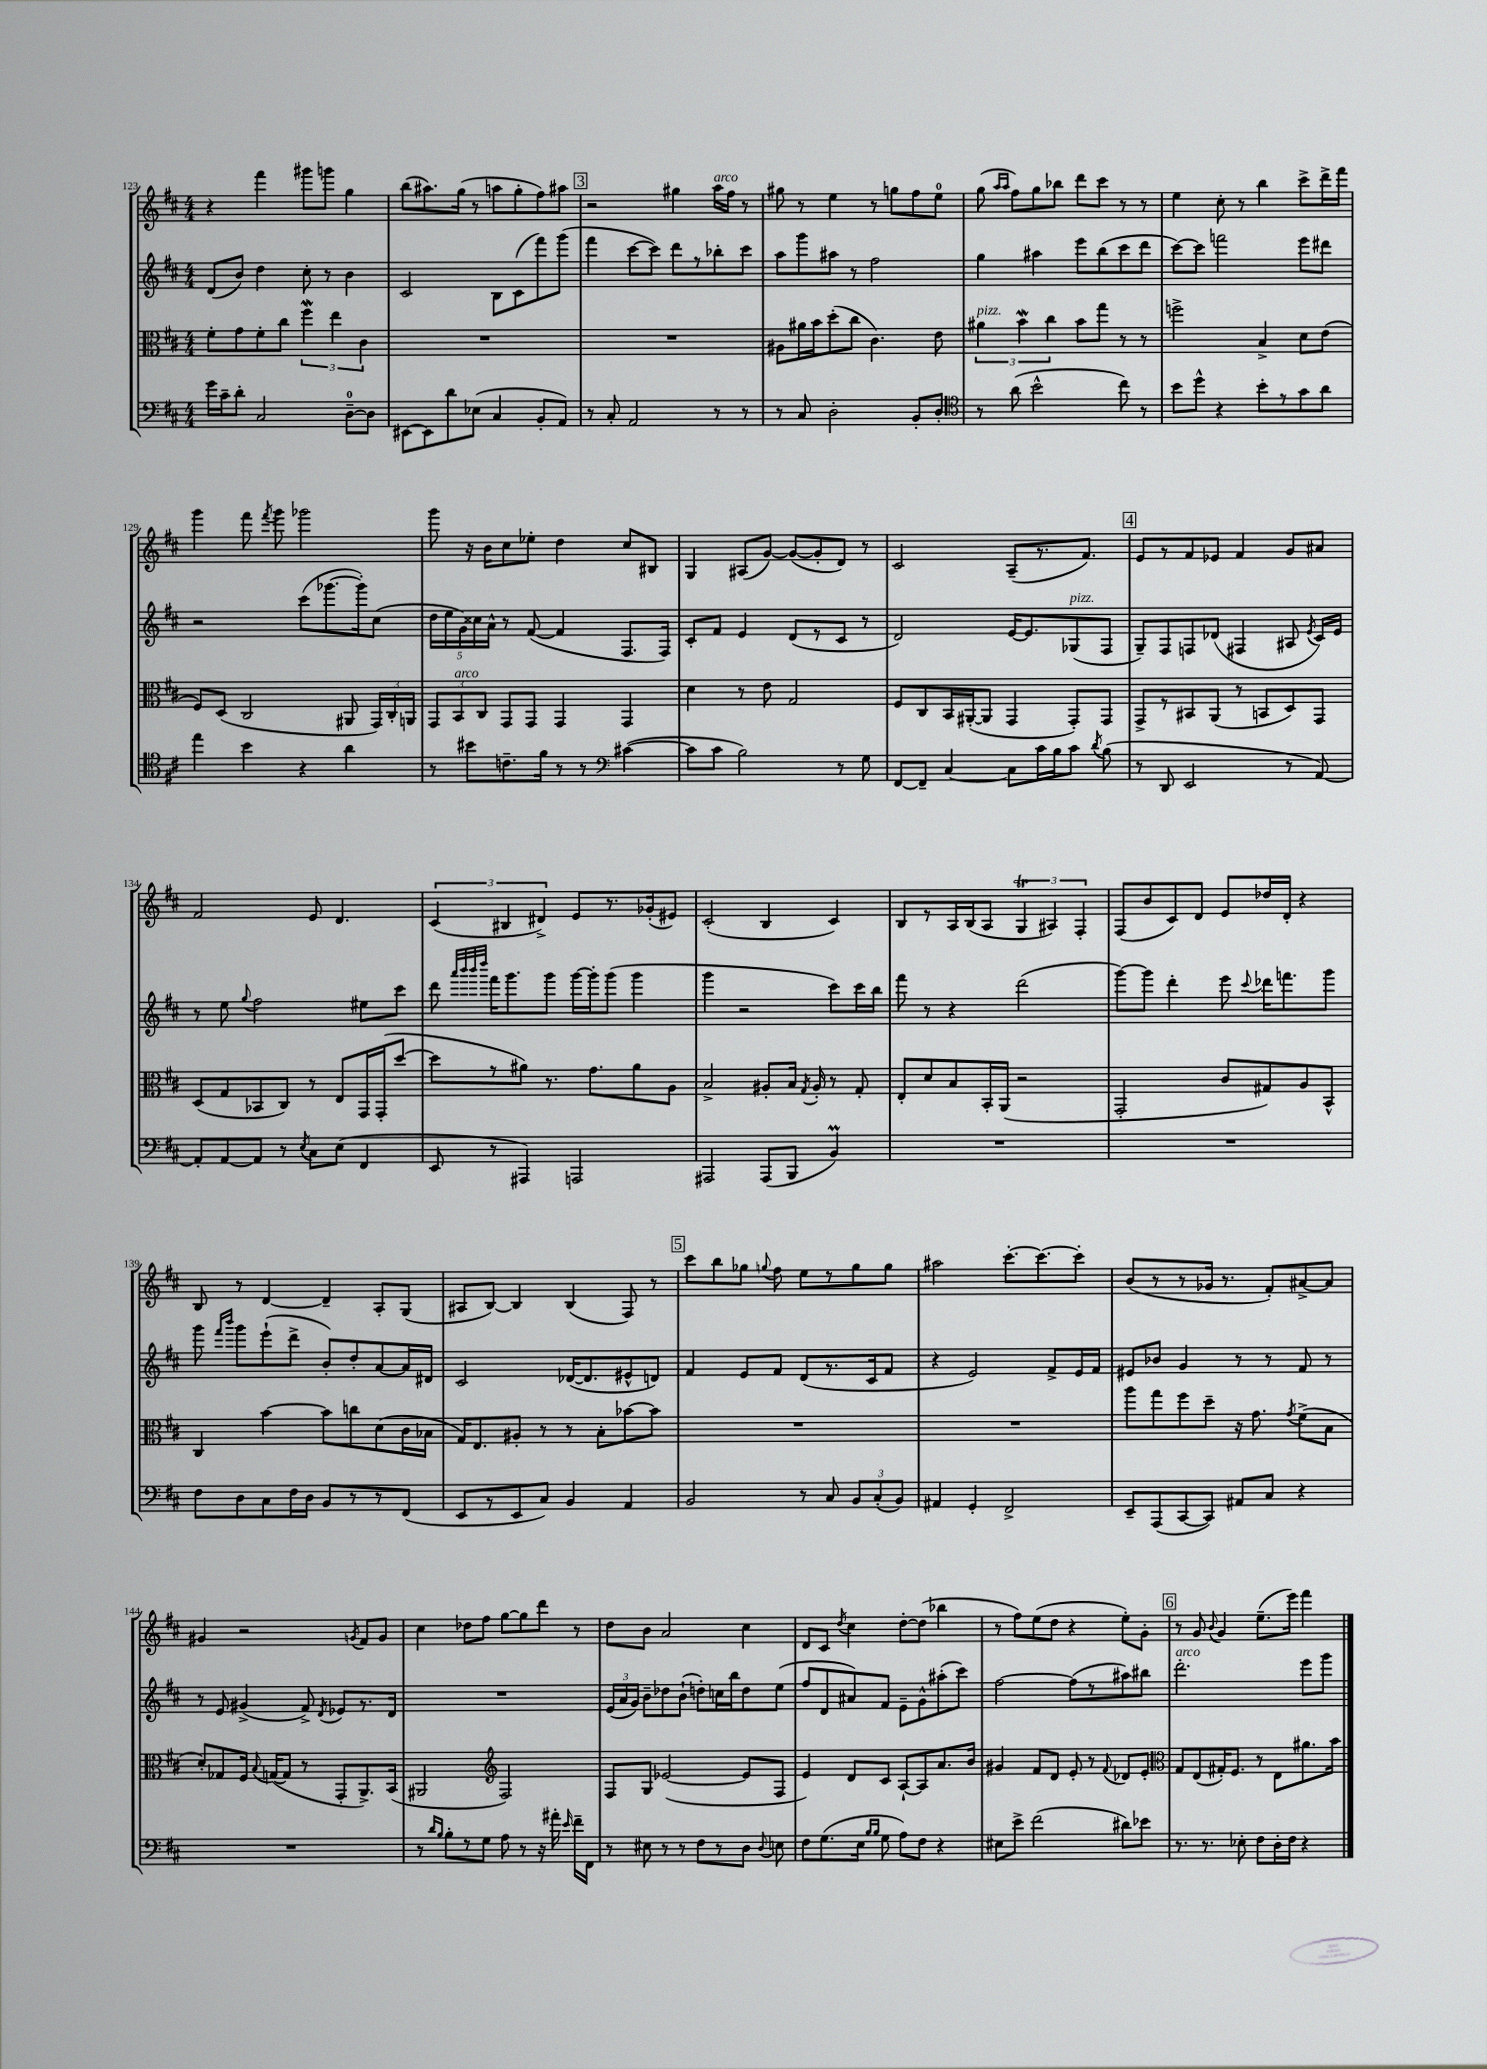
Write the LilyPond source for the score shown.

<<
\new StaffGroup <<
\new Staff = "s0" {
    \clef treble \key d \major \numericTimeSignature \time 4/4
    \autoBeamOff r4 fis'''4 gis'''8[ g'''8] g''4 |
    b''8[( ais''8.) g''16]( r8 a''8[ g''8-. fis''8) ais''8] |
    \mark \markup { \box "3" } r2 gis''4 a''16[^\markup { \italic "arco" } fis''16] r8 |
    gis''8 r8 e''4 r8 g''8[ fis''8 e''8]-0 |
    g''8( \grace { a''16[ a''16] } fis''8[) g''8 bes''8] d'''8[ cis'''8] r8 r8 |
    e''4 cis''8-. r8 b''4 cis'''8[-> d'''16-> fis'''16] |
    g'''4 fis'''8 \acciaccatura { fis'''8 } g'''8 ges'''2 |
    g'''8 r16 b'16[ cis''8 ees''8]-. d''4 cis''8[ bis8] |
    g4 ais8[( g'8]~) g'8[~( g'8-. d'8]) r8 |
    cis'2 a8[--( r8. fis'8.]) |
    \mark \markup { \box "4" } e'8[ r8 fis'8 ees'8] fis'4 g'8[ ais'8] |
    fis'2 e'8 d'4. |
    \tuplet 3/2 { cis'4( bis4 dis'4->) } e'8[ r8. ges'16-.( eis'8]) |
    cis'2-.( b4 cis'4) |
    b8[ r8 a16 b16( a8] \tuplet 3/2 { g4\trill ais4) fis4-. } |
    fis8[( b'8 cis'8) d'8] e'8[ des''16 d'16]-. r4 |
    b8 r8 d'4~ d'4-- a8[-. g8]( |
    ais8[ b8]~) b4 b4( fis8) r8 |
    \mark \markup { \box "5" } cis'''8[ b''8 ges''8] \appoggiatura { g''8 } fis''8 e''8[ r8 g''8 g''8] |
    ais''2 cis'''8.[~-. cis'''8.~ cis'''8]-. |
    b'8[( r8 r8 ges'16] r8. fis'8[-.) ais'8~-> ais'8] |
    gis'4 r2 \acciaccatura { g'8 } fis'8[ g'8] |
    cis''4 des''8[ fis''8] g''8[~ g''8 d'''8] r8 |
    d''8[ b'8] a'2 cis''4 |
    d'8[ cis'8] \acciaccatura { d''8 } cis''4 d''8[~-. d''8]( bes''4 |
    r8 fis''8[) e''8( d''8] r4 e''8[-.) g'8]-. |
    \mark \markup { \box "6" } r8 g'8 \appoggiatura { b'8 } g'4 e''8.[--( e'''16]) fis'''4 \bar "|." |
}
\new Staff = "s1" {
    \clef treble \key d \major \numericTimeSignature \time 4/4
    \autoBeamOff d'8[( b'8]) d''4 cis''8-. r8 b'4 |
    cis'2 b8[ cis'8( fis'''8) g'''8]( |
    \mark \markup { \box "3" } fis'''4 cis'''8[~ cis'''8]) d'''8[ r8 bes''8-. cis'''8] |
    a''8[ g'''8 ais''8] r8 fis''2 |
    g''4 ais''4 e'''8[ b''8( cis'''8 d'''8] |
    cis'''8[~) cis'''8] f'''2 e'''8[ dis'''8] |
    r2 cis'''8[( ges'''8.~ ges'''16-.) cis''8]( |
    \tuplet 5/4 { d''16[ e''16 g'16) cisis''16 a'16]-^ } r8 fis'8~( fis'4 fis8.[ fis16]) |
    cis'8[-. fis'8] e'4 d'8[( r8 cis'8] r8 |
    d'2) e'16[~ e'8. ges8^\markup { \italic "pizz." }( fis8] |
    \mark \markup { \box "4" } g8[--) fis8 f8 des'8]( fis4 ais8 \acciaccatura { e'8 } cis'16[) e'16] |
    r8 e''8 \appoggiatura { g''8 } fis''2 eis''8[ cis'''8] |
    d'''8 \grace { a'''32[ b'''32 b'''32 d''''32] } fis'''16[ g'''8. g'''8] g'''16[~ g'''16-. g'''8]( g'''4 |
    g'''4 r2 cis'''8[) cis'''16 b''16] |
    fis'''8 r8 r4 d'''2( |
    g'''8[~) g'''8] d'''4-. e'''8 \appoggiatura { cis'''8 } des'''16[ f'''8. g'''8] |
    g'''8 \grace { fis'''16[ b'''16] } g'''8[ e'''8-!( d'''8]-> b'8[-.) d''8-. a'8~ a'16 dis'16] |
    cis'2 des'16[~( des'8. eis'8-^ d'8]) |
    \mark \markup { \box "5" } fis'4 e'8[ fis'8] d'8[( r8. cis'16 fis'8] |
    r4 e'2) fis'8[-> e'16 fis'16] |
    eis'8[ bes'8] g'4 r8 r8 fis'8 r8 |
    r8 e'8 gis'4->( fis'8->) \acciaccatura { d'8 } ees'8[ r8. d'16] |
    R1 |
    \tuplet 3/2 { e'16[( a'16 g'16]) } b'8[-- des''8 b'8]-!( d''8[-.) c''16 b''16 d''8 e''8]( |
    fis''8[ d'8 ais'8) fis'8] e'8[-- g'8-^ ais''8-.( cis'''8]) |
    fis''2~ fis''8[( r8 ais''8) bis''8] |
    \mark \markup { \box "6" } d'''2.-.^\markup { \italic "arco" } e'''8[ g'''8] \bar "|." |
}
\new Staff = "s2" {
    \clef alto \key d \major \numericTimeSignature \time 4/4
    \autoBeamOff fis'8[-. g'8 fis'8-. cis''8] \tuplet 3/2 { fis''4\mordent e''4 cis'4 } |
    R1 |
    \mark \markup { \box "3" } R1 |
    ais8[ ais'16 b'16 d''8-.( cis''8] cis'4.) e'8 |
    \tuplet 3/2 { ais'4^\markup { \italic "pizz." } b'4\mordent cis''4 } b'8[ g''8] r8 r8 |
    f''2-> b4-> d'8[ e'8]( |
    fis8[) d8]( cis2 ais,8 \tuplet 3/2 { g,16[) cis16-. a,16] } |
    \tuplet 3/2 { g,8[ b,8^\markup { \italic "arco" } cis8] } g,8[ g,8] g,4 g,4 |
    d'4 r8 e'8 g2 |
    fis8[ cis8 b,16 ais,16~-.( ais,8] g,4 g,8[-.) g,8] |
    \mark \markup { \box "4" } g,8[-> r8 bis,8 a,8]( r8 b,8[ d8) g,8] |
    d8[( g8 bes,8 cis8]) r8 e8[ g,16 g,16-.( d''8]~ |
    d''8[ r8 ais'8]) r8. g'8.[ ais'8 a8] |
    b2-> ais8[-. b16] \acciaccatura { g8 } ais16-. r8 g8-. |
    e8[-. d'8 b8 b,16-. a,16]( r2 |
    g,2-. cis'8[ gis8) a8 b,8]-^ |
    cis4 b'4~ b'8[ c''8 d'8( cis'16 bes16] |
    g16[) e8. ais8]-. r8 r8 b8[-. bes'8~ bes'8] |
    \mark \markup { \box "5" } R1 |
    R1 |
    a''8[ g''8 fis''8 d''8]-- r16 g'8. \acciaccatura { g'8 } fis'8[->( b8] |
    d'8[-.) ges8 fis16] \appoggiatura { b8 } g16[~( g8] r8 g,8[-. a,8.->) b,16]( |
    ais,2 \clef treble fis2) |
    fis8[ g8] ees'2~( ees'8[ fis8] |
    e'4) d'8[ cis'8] a8[~-! a8 a'8. b'16] |
    gis'4 fis'8[ d'8] e'8-. r8 \appoggiatura { fis'8 } des'8[ e'8]-. |
    \mark \markup { \box "6" } \clef alto g8[ e8( gis16-.) fis8.] r8 e8[ ais'8. b'16] \bar "|." |
}
\new Staff = "s3" {
    \clef bass \key d \major \numericTimeSignature \time 4/4
    \autoBeamOff g'16[ cis'16-- d'8]-. cis2 d8[-0~-- d8] |
    eis,8[~ eis,8 d'8 ees8]( cis4 b,8[-. a,8]) |
    \mark \markup { \box "3" } r8 cis8-. a,2 r8 r8 |
    r8 cis8 d2-. b,8[-. d8]-. |
    \clef tenor r8 a'8( b'2-^ cis''8) r8 |
    b'8[ d''8]-^ r4 b'8[-. r8 g'8 a'8] |
    e''4 b'4 r4 a'4 |
    r8 bis'8[ c'8.-- fis'16] r8 r8 \clef bass cis'4~( |
    cis'8[ cis'8] b2) r8 g8 |
    fis,8[~ fis,8]-- cis4~ cis8[ cis'16 b16 cis'8] \acciaccatura { d'8 } b8( |
    \mark \markup { \box "4" } r8 d,8 e,2 r8 a,8~) |
    a,8[-. a,8~ a,8] r8 \acciaccatura { e8 } cis8[ e8]( fis,4 |
    e,8 r8 ais,,4) a,,2 |
    ais,,2 ais,,8[( b,,8] b,4\prall) |
    R1 |
    R1 |
    fis8[ d8 cis8 fis16 d16] b,8[ r8 r8 fis,8]( |
    e,8[ r8 e,8 cis8]) b,4 a,4 |
    \mark \markup { \box "5" } b,2 r8 cis8 \tuplet 3/2 { b,8[ cis8-.( b,8]) } |
    ais,4 g,4-. fis,2-> |
    e,8[-- a,,8( cis,8~ cis,8]) ais,8[ cis8] r4 |
    R1 |
    r8 \grace { d'16[ b16] } b8[-. r8 g8] a8 r8 r16 ais'16-. \grace { e'16 } fis'16[-- fis,16] |
    r8 eis8 r8 r8 fis8[ r8 d8] \appoggiatura { d8 } e8 |
    fis8[ g8.( e16] \grace { b16[ b16] } g8 a8[) fis8] r4 |
    eis8[ e'8]-> fis'2( dis'8[) ees'8] |
    \mark \markup { \box "6" } r8. r8. ees8-. fis8[ d16-. fis16] r4 \bar "|." |
}
>>
>>
\layout { \context { \Score currentBarNumber = #123 } }
